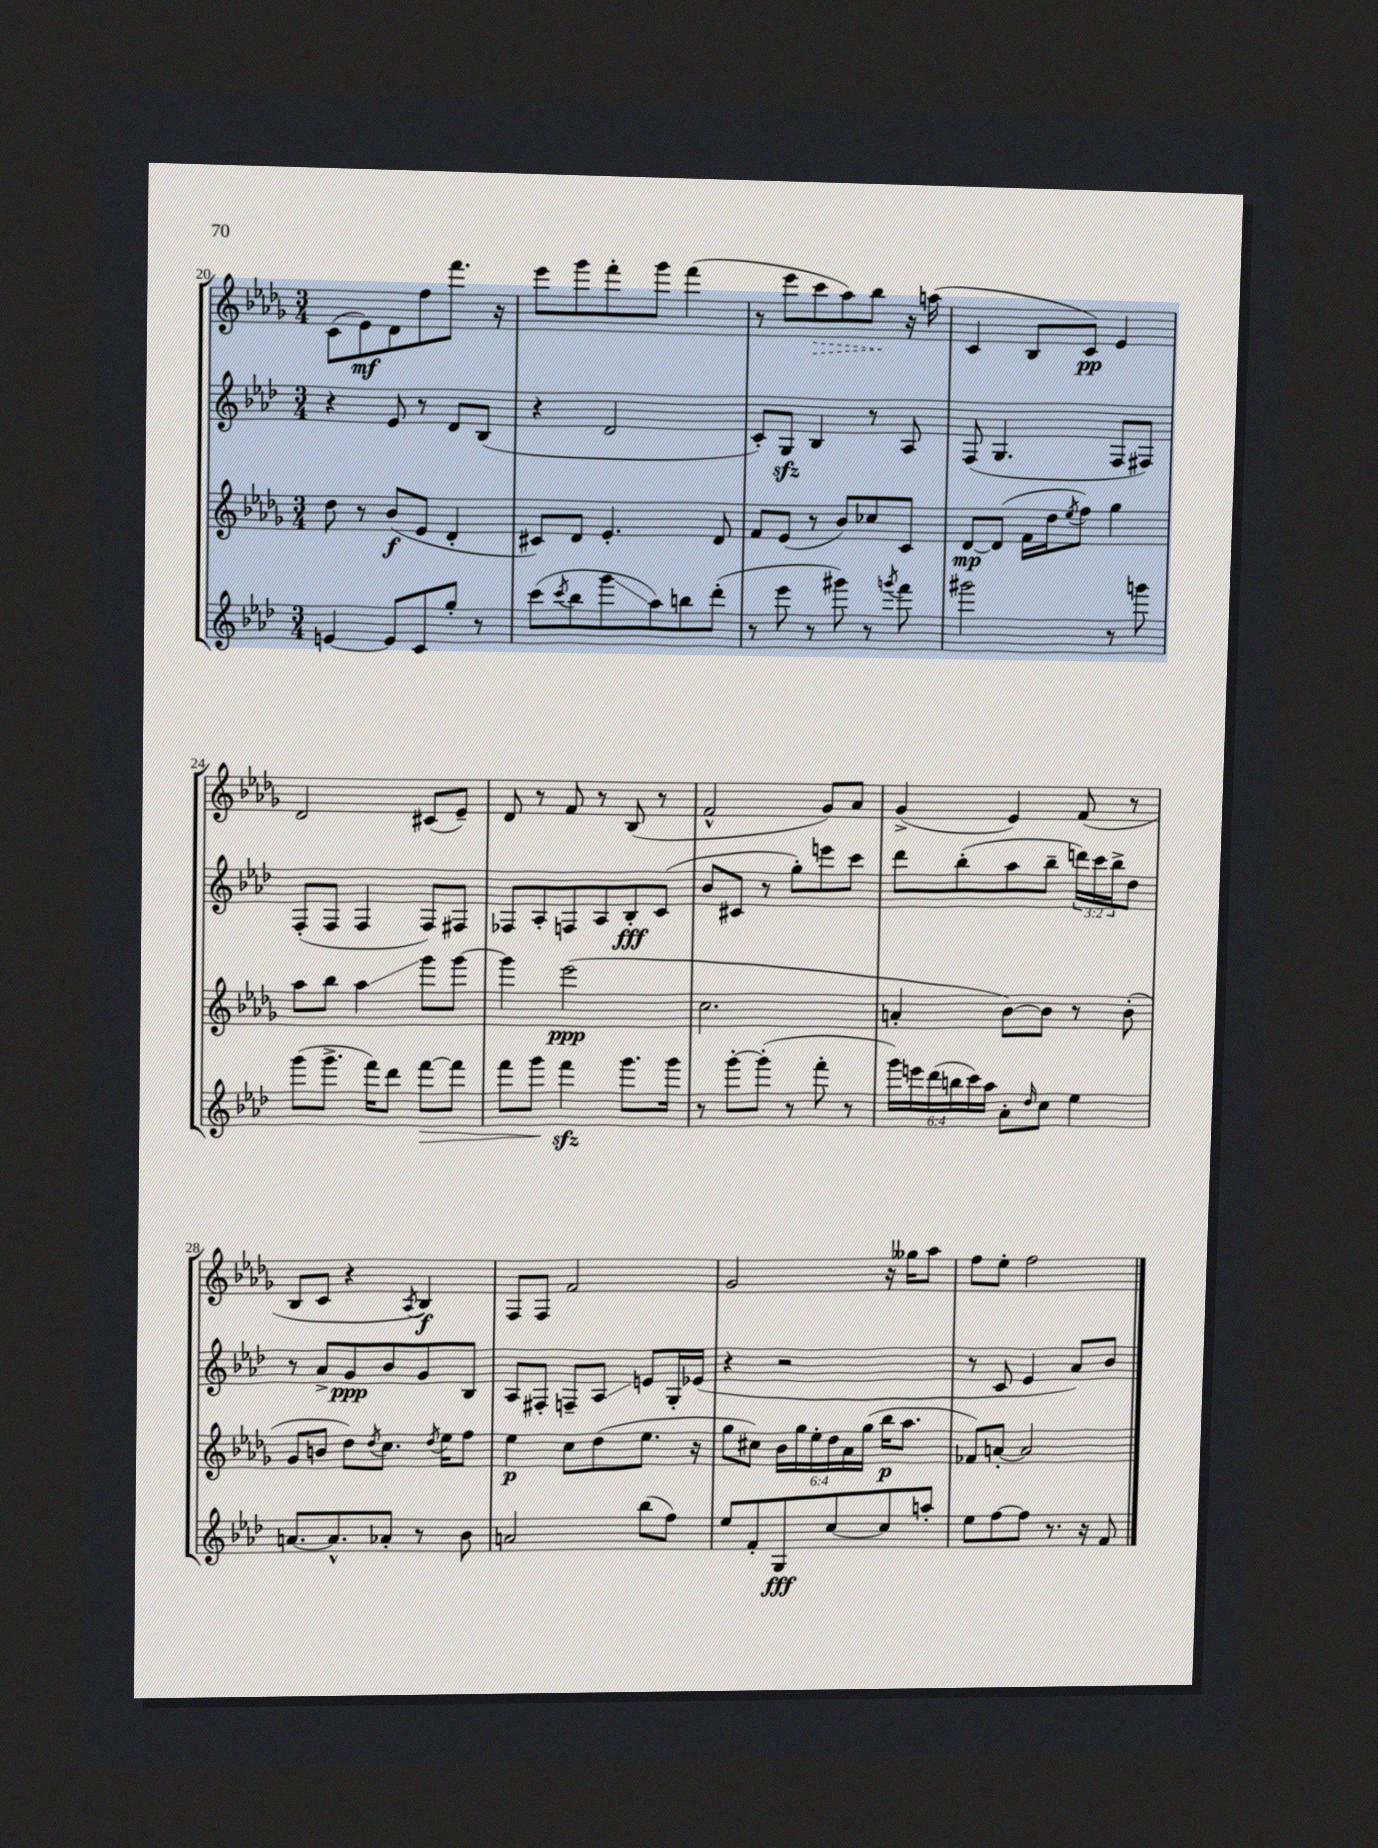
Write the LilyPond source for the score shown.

<<
\new StaffGroup <<
\new Staff = "s0" {
    \clef treble \key des \major \numericTimeSignature \time 3/4
    c'8( ees'8\mf) des'8 f''8 f'''8. r16 |
    ees'''8 ges'''8 f'''8-. ges'''8 f'''4( |
    r8 ees'''8 \once \override Hairpin.style = #'dashed-line c'''8\> aes''8) bes''8\! r16 a''16( |
    c'4 bes8 c'8\pp) ees'4 |
    des'2 cis'8( ees'8--) |
    des'8 r8 f'8 r8 bes8( r8 |
    f'2-^ ges'8) aes'8 |
    ges'4->( ees'4) f'8( r8 |
    bes8 c'8 r4 \acciaccatura { aes8 } bes4\f) |
    f8 f8 f'2 |
    ges'2 r16 geses''16 aes''8 |
    f''8 ees''8-. f''2 \bar "|." |
}
\new Staff = "s1" {
    \clef treble \key aes \major \numericTimeSignature \time 3/4 \override Staff.TupletNumber.text = #tuplet-number::calc-fraction-text
    r4 ees'8 r8 des'8 bes8( |
    r4 des'2 |
    c'8-.) g8\sfz bes4 r8 aes8 |
    f8( g4. f8 fis8) |
    f8-.( f8 f4 f8) fis8 |
    fes8 aes8-. f8 aes8 bes8-.\fff c'8( |
    bes'8 cis'8 r8 g''8-.) e'''8 c'''8 |
    des'''8 bes''8-.( aes''8 bes''8-- \tuplet 3/2 { d'''16) c'''16 bes''16-> } des''8 |
    r8 aes'8-> g'8\ppp bes'8 g'8 bes8 |
    aes8 fis8-. f8-- aes8\glissando e'8 g16-. ees'16( |
    r4 r2 |
    r8 c'8 ees'4 aes'8) bes'8 \bar "|." |
}
\new Staff = "s2" {
    \clef treble \key des \major \numericTimeSignature \time 3/4 \override Staff.TupletNumber.text = #tuplet-number::calc-fraction-text
    des''8 r8 bes'8\f( ees'8 des'4-. |
    cis'8) des'8 ees'4.-. des'8 |
    f'8 ees'8( r8 bes'8) ces''8 c'8 |
    des'8~\mp des'8( f'16 des''16 \acciaccatura { ees''8 } f''8) ges''4 |
    aes''8 bes''8 aes''4\glissando ges'''8 ges'''8~ |
    ges'''4 ees'''2\ppp( |
    c''2. |
    a'4-. bes'8~) bes'8 r8 bes'8-.( |
    ges'8 b'8 des''8) \acciaccatura { des''8 } c''8. \acciaccatura { des''8 } ees''16 f''8 |
    ees''4\p c''8 des''8( ees''8. r16 |
    ges''8 cis''8) \tuplet 6/4 { bes'16 ges''16 ees''16-. des''16 aes'16 ges''16( } bes''16\p aes''8. |
    fes'8) a'8~-. a'2 \bar "|." |
}
\new Staff = "s3" {
    \clef treble \key aes \major \numericTimeSignature \time 3/4 \override Staff.TupletNumber.text = #tuplet-number::calc-fraction-text
    e'4~ e'8 c'8 g''8-. r8 |
    c'''8( \acciaccatura { c'''8 } bes''8 g'''8\glissando aes''8) b''8 des'''8-.( |
    r8 ees'''8 r8 gis'''8) r8 \acciaccatura { g'''8 } f'''8 |
    gis'''2 r8 g'''8 |
    g'''8( g'''8.-> f'''16) des'''8 f'''8~\> f'''8 |
    f'''8 g'''8\! f'''4\sfz g'''8. g'''16 |
    r8 g'''8~-. g'''8-.( r8 f'''8-. r8 |
    \tuplet 6/4 { g'''16) e'''16 des'''16( b''16 c'''16) aes''16 } aes'8-. \grace { des''16 } c''8 ees''4 |
    a'8.~ a'8.-^ aes'8-. r8 bes'8 |
    a'2 bes''8( f''8) |
    ees''8 f'8-. g8\fff c''8~ c''8 a''8-. |
    ees''8 f''8~ f''8 r8. r16 f'8 \bar "|." |
}
>>
>>
\layout { \context { \Score currentBarNumber = #20 } }
